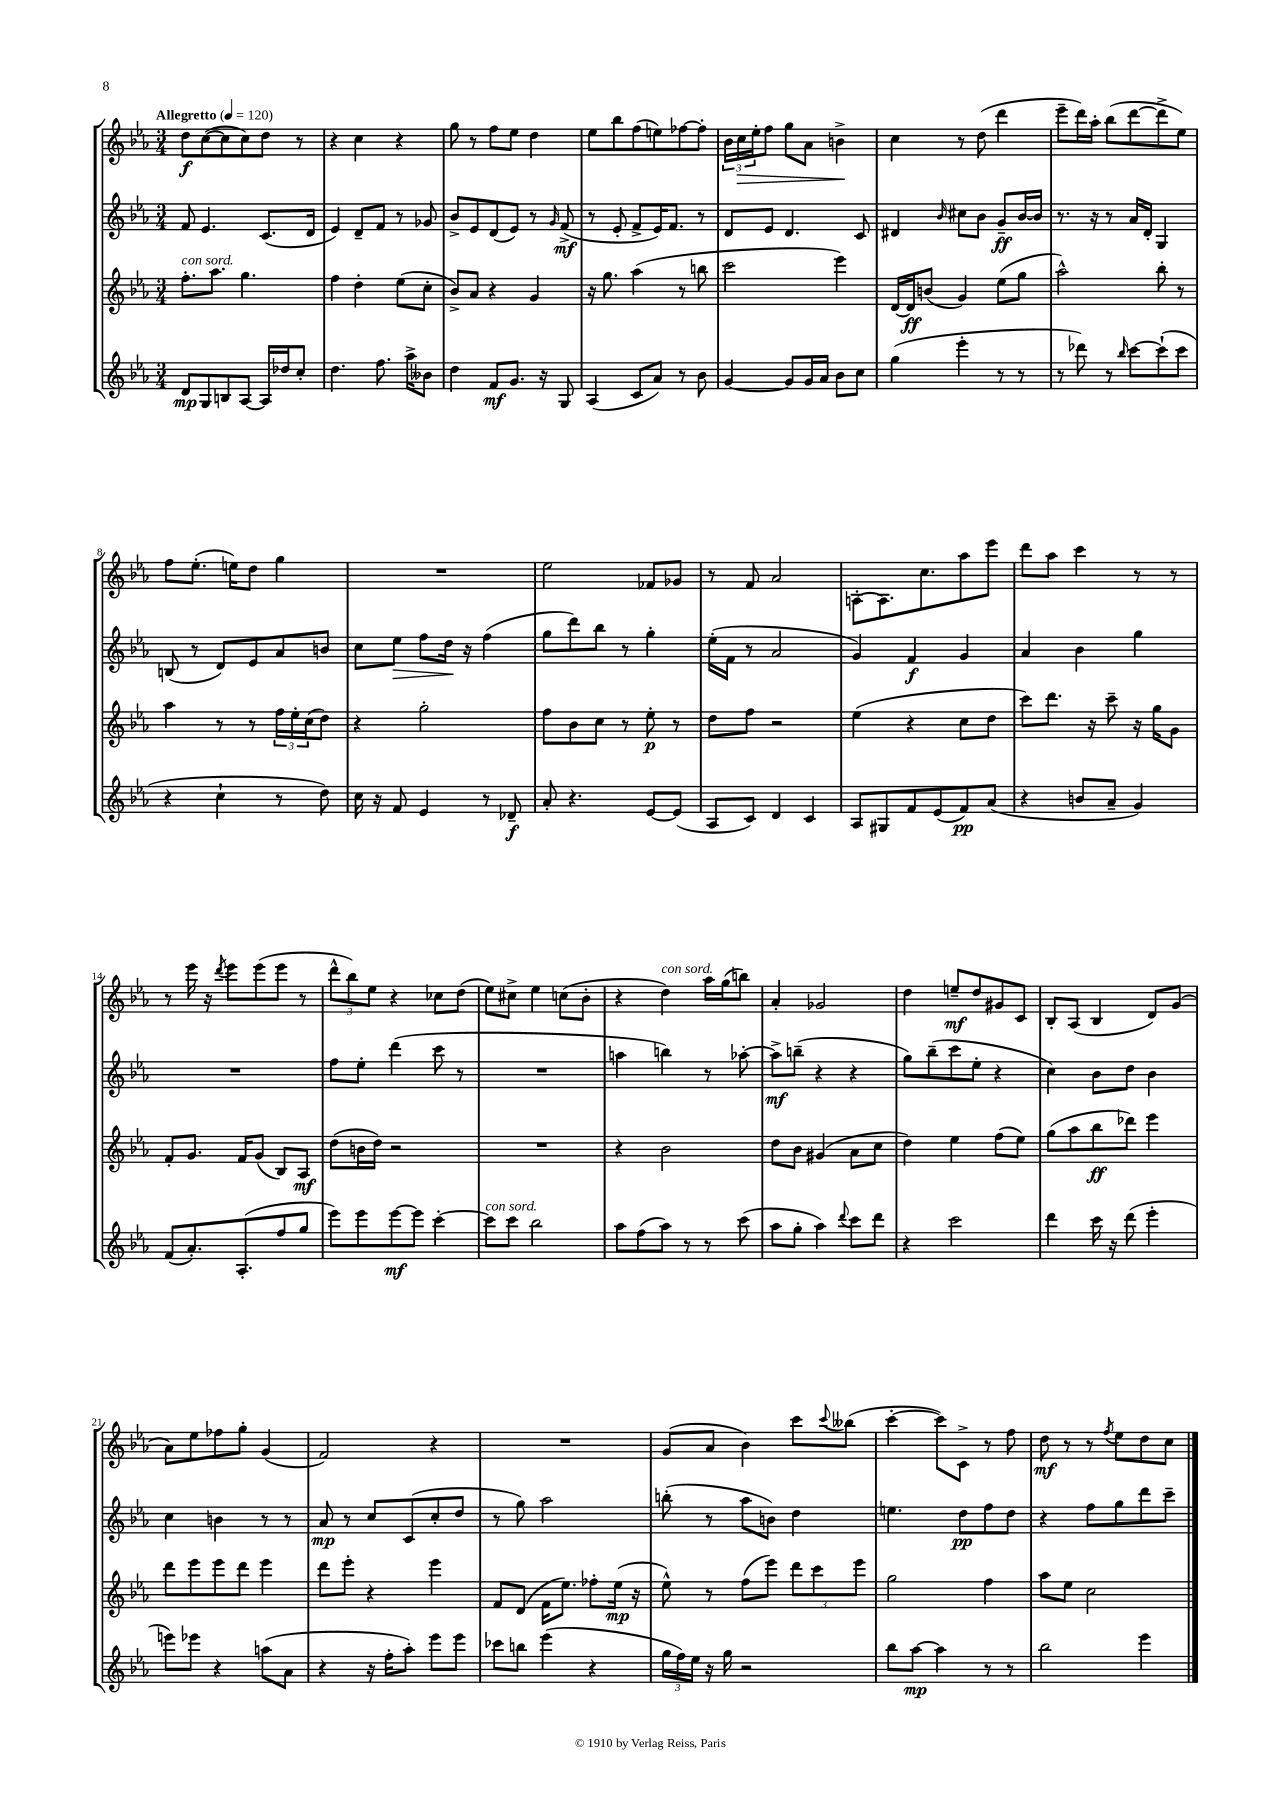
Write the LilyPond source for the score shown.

<<
\new StaffGroup <<
\new Staff = "s0" {
    \clef treble \key ees \major \numericTimeSignature \time 3/4 \tempo "Allegretto" 4 = 120
    d''8\f c''8~( c''8 c''8) d''8 r8 |
    r4 c''4 r4 |
    g''8 r8 f''8 ees''8 d''4 |
    ees''8 bes''8 f''8( e''8) fes''8~ fes''8-. |
    \tuplet 3/2 { bes'16 c''16\> ees''16-. } f''8 g''8 aes'8 b'4->\! |
    c''4 r8 d''8( d'''4 |
    ees'''8-- d'''16) aes''16-. bes''8( d'''8~ d'''8-> ees''8) |
    f''8 ees''8.-.( e''16) d''8 g''4 |
    R2. |
    ees''2 fes'8 ges'8 |
    r8 f'8 aes'2 |
    a8~-. a8. c''8. aes''8 ees'''8 |
    d'''8 aes''8 c'''4 r8 r8 |
    r8 ees'''16 r16 \acciaccatura { d'''8 } ees'''8 ees'''8( ees'''8 r8 |
    \tuplet 3/2 { d'''8-^ bes''8) ees''8 } r4 ces''8 d''8( |
    ees''8) cis''8-> ees''4 c''8( bes'8-. |
    r4 d''4^\markup { \italic "con sord." }) aes''16 g''16( b''8) |
    aes'4-. ges'2 |
    d''4 e''8--\mf d''8 gis'8 c'8 |
    bes8-. aes8( bes4 d'8) g'8( |
    aes'8) ees''8 fes''8 g''8-. g'4( |
    f'2) r4 |
    R2. |
    g'8( aes'8 bes'4) c'''8 \appoggiatura { c'''8 } beses''8( |
    c'''4~-. c'''8) c'8-> r8 f''8 |
    d''8\mf r8 r8 \acciaccatura { f''8 } ees''8 d''8 c''8 \bar "|." |
}
\new Staff = "s1" {
    \clef treble \key ees \major \numericTimeSignature \time 3/4
    f'8 ees'4. c'8.( d'16 |
    ees'4) d'8-- f'8 r8 ges'8 |
    bes'8-> ees'8 d'8( ees'8) r8 \grace { g'16 } f'8->\mf( |
    r8 ees'8-. f'8-> ees'16) f'8. r8 |
    d'8 ees'8 d'4. c'8 |
    dis'4 \grace { bes'16 } cis''8 bes'8 g'8--\ff bes'16~ bes'16 |
    r8. r16 r8 aes'16 d'16-. g4 |
    b8( r8 d'8) ees'8 aes'8 b'8 |
    c''8 ees''8\> f''8 d''16\! r16 f''4( |
    g''8 d'''8) bes''8 r8 g''4-. |
    ees''16-.( f'16 r8 aes'2 |
    g'4) f'4\f g'4 |
    aes'4 bes'4 g''4 |
    R2. |
    f''8 ees''8-. d'''4( c'''8 r8 |
    R2. |
    a''4 b''4) r8 aes''8~-. |
    aes''8->\mf b''8--( r4 r4 |
    g''8) bes''8--( c'''8 ees''8-. r4 |
    c''4) bes'8 d''8 bes'4 |
    c''4 b'4 r8 r8 |
    aes'8\mp r8 c''8 c'8( c''8-. d''8 |
    r8 g''8) aes''2 |
    b''8-.( r8 aes''8 b'8) d''4 |
    e''4. d''8\pp f''8 d''8 |
    r4 f''8 g''8 d'''8 c'''8-- \bar "|." |
}
\new Staff = "s2" {
    \clef treble \key ees \major \numericTimeSignature \time 3/4
    f''8.-.^\markup { \italic "con sord." } aes''8. g''4. |
    f''4 d''4-. ees''8( c''8-. |
    bes'8->) aes'8 r4 g'4 |
    r16 g''8. aes''4( r8 b''8 |
    c'''2 ees'''4) |
    d'16~ d'16\ff b'8( g'4) ees''8( g''8 |
    aes''2-^) bes''8-. r8 |
    aes''4 r8 r8 \tuplet 3/2 { f''16 ees''16-. c''16( } d''8) |
    r4 g''2-. |
    f''8 bes'8 c''8 r8 ees''8-.\p r8 |
    d''8 f''8 r2 |
    ees''4( r4 c''8 d''8 |
    c'''8) d'''8. r16 c'''8-- r16 g''16 g'8 |
    f'8-. g'8. f'16 g'8( bes8) aes8\mf |
    d''8( b'16 d''16) r2 |
    R2. |
    r4 bes'2 |
    d''8 bes'8 gis'4( aes'8 c''8 |
    d''4) ees''4 f''8( ees''8) |
    g''8( aes''8 bes''8\ff des'''8) ees'''4 |
    d'''8 ees'''8 ees'''8 d'''8 ees'''4 |
    d'''8 ees'''8-. r4 ees'''4 |
    f'8 d'8( f'16 ees''8.) fes''8-. ees''16\mp( r16 |
    ees''8-^) r8 f''8( ees'''8) \tuplet 3/2 { d'''8 c'''8 ees'''8 } |
    g''2 f''4 |
    aes''8 ees''8 c''2 \bar "|." |
}
\new Staff = "s3" {
    \clef treble \key ees \major \numericTimeSignature \time 3/4
    d'8\mp g8 b8 aes8~ aes16 des''16 c''8-. |
    d''4. f''8. aes''16-> beses'8 |
    d''4 f'8\mf g'8. r16 g8 |
    aes4( c'8 aes'8) r8 bes'8 |
    g'4~ g'8 g'16 aes'16 bes'8 c''8 |
    g''4( ees'''4-. r8 r8 |
    r8 des'''8) r8 \grace { bes''16 } c'''8~ c'''8-!( c'''8 |
    r4 c''4-! r8 d''8) |
    c''16 r16 f'8 ees'4 r8 des'8--\f |
    aes'8-. r4. ees'8~ ees'8( |
    aes8 c'8) d'4 c'4 |
    aes8 gis8 f'8 ees'8( f'8\pp) aes'8( |
    r4 b'8 aes'8-- g'4) |
    f'8( aes'8.-.) aes8.-.( f''8 g''8 |
    ees'''8) ees'''8 ees'''8~\mf ees'''8 c'''4~-. |
    c'''8^\markup { \italic "con sord." } c'''8 bes''2 |
    aes''8 f''8( aes''8) r8 r8 c'''8( |
    aes''8 g''8-. aes''4) \appoggiatura { d'''8 } c'''8 d'''8 |
    r4 c'''2 |
    d'''4 c'''16 r16 d'''8( ees'''4-. |
    e'''8) ees'''8 r4 a''8( aes'8 |
    r4 r16 f''16-. aes''8-.) ees'''8 ees'''8 |
    ces'''8 b''8 ees'''4( r4 |
    \tuplet 3/2 { g''16 f''16) ees''16 } r16 g''16 r2 |
    bes''8 aes''8~\mp aes''4 r8 r8 |
    bes''2 ees'''4 \bar "|." |
}
>>
>>
